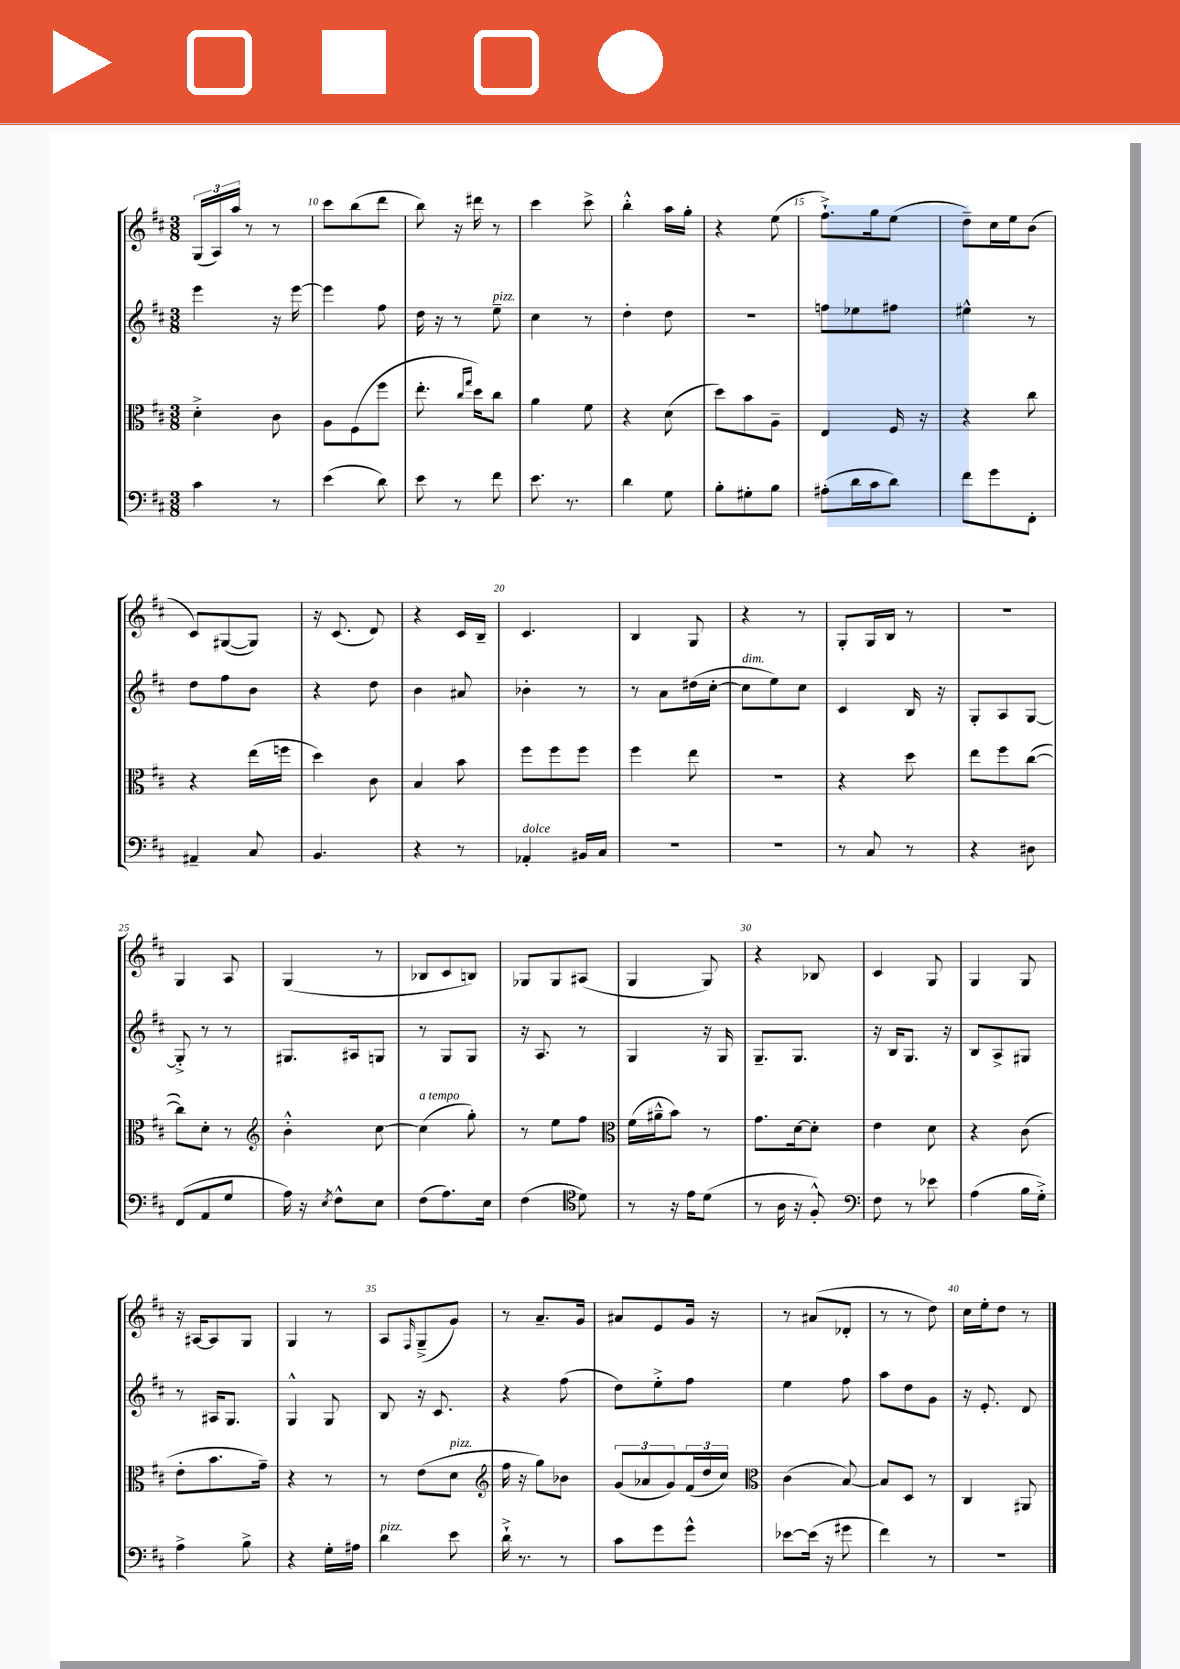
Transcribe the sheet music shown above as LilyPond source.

<<
\new StaffGroup <<
\new Staff = "s0" {
    \clef treble \key d \major \numericTimeSignature \time 3/8
    \tuplet 3/2 { g16( a16) a''16 } r8 r8 |
    cis'''8 b''8( d'''8 |
    b''8) r16 dis'''16 r8 |
    cis'''4 cis'''8-> |
    b''4-.-^ a''16 g''16-. |
    r4 e''8( |
    fis''8.-!->) g''16 e''8( |
    d''8--) cis''16 e''16 b'8( |
    cis'8) gis8~( gis8) |
    r16 cis'8.( d'8) |
    r4 cis'16 b16-- |
    cis'4. |
    b4 g8 |
    r4 r8 |
    g8-. g16 b16 r8 |
    R4. |
    g4 a8 |
    g4( r8 |
    bes8 cis'8 b8) |
    ges8 ges8 ais8( |
    g4 g8) |
    r4 bes8 |
    cis'4 g8 |
    g4 g8 |
    r16 ais16~ ais8 g8 |
    g4 r8 |
    a8 \grace { fis16 } g8--->( g'8) |
    r8 a'8.-- g'16 |
    ais'8 e'8 g'16 r16 |
    r8 ais'8( des'8-. |
    r8 r8 d''8) |
    cis''16 e''16-. d''8 r8 \bar "|." |
}
\new Staff = "s1" {
    \clef treble \key d \major \numericTimeSignature \time 3/8
    e'''4 r16 e'''16~ |
    e'''4 fis''8 |
    d''16 r16 r8 e''8--^\markup { \italic "pizz." } |
    cis''4 r8 |
    d''4-. d''8 |
    R4. |
    f''8 ees''8 fis''8 |
    eis''4-^ r8 |
    d''8 fis''8 b'8 |
    r4 d''8 |
    b'4 ais'8 |
    bes'4-. r8 |
    r8 a'8 dis''16( cis''16~-. |
    cis''8^\markup { \italic "dim." } e''8) cis''8 |
    cis'4 b16 r16 |
    g8-. a8 g8~ |
    g8-.-> r8 r8 |
    gis8. ais16 g8 |
    r8 g8 g8 |
    r16 a8. r8 |
    g4 r16 g16 |
    g8.-- g8. |
    r16 b16 g8. r16 |
    b8 a8-> gis8 |
    r8 ais16 g8. |
    g4-^ g8 |
    b8 r16 cis'8. |
    r4 fis''8( |
    d''8) e''8-.-> fis''8 |
    e''4 fis''8 |
    a''8 d''8 g'8 |
    r16 e'8.-. d'8 \bar "|." |
}
\new Staff = "s2" {
    \clef alto \key d \major \numericTimeSignature \time 3/8
    d'4-.-> cis'8 |
    a8 fis8( fis''8 |
    e''8.-. \grace { cis''16 g''16 } d''16) cis''8 |
    a'4 fis'8 |
    r4 d'8( |
    d''8) b'8 a8-- |
    e4 fis16 r16 |
    r4 cis''8 |
    r4 e''16( f''16 |
    d''4) cis'8 |
    b4 b'8 |
    fis''8 fis''8 fis''8 |
    fis''4 e''8 |
    R4. |
    r4 d''8 |
    e''8 fis''8 cis''8~( |
    cis''8) d'8-. r8 |
    \clef treble b'4-.-^ cis''8~ |
    cis''4^\markup { \italic "a tempo" }( g''8-.) |
    r8 e''8 fis''8 |
    \clef alto fis'16( ais'16---^ b'8) r8 |
    g'8. d'16~ d'8-. |
    e'4 d'8 |
    r4 cis'8( |
    e'8-. b'8. g'16--) |
    r4 r8 |
    r8 e'8( d'8^\markup { \italic "pizz." } |
    \clef treble fis''16 r16 g''8) bes'8 |
    \tuplet 3/2 { g'8( aes'8 g'8) } \tuplet 3/2 { fis'16( d''16 cis''16) } |
    \clef alto cis'4( b8~) |
    b8 d8 r8 |
    cis4 ais,8 \bar "|." |
}
\new Staff = "s3" {
    \clef bass \key d \major \numericTimeSignature \time 3/8
    cis'4 r8 |
    e'4( d'8) |
    e'8 r8 fis'8 |
    e'8. r8. |
    d'4 g8 |
    b8-. gis8-. b8 |
    ais8-.( d'16 cis'16 d'8) |
    fis'8 g'8 fis,8-. |
    ais,4-- cis8 |
    b,4. |
    r4 r8 |
    aes,4-.^\markup { \italic "dolce" } bis,16 cis16 |
    R4. |
    R4. |
    r8 cis8 r8 |
    r4 dis8 |
    fis,8( a,8 g8 |
    a16) r16 \acciaccatura { e8 } fis8-^ e8 |
    fis8( a8.) e16 |
    fis4( \clef tenor d'8) |
    r8 r16 e'16 d'8( |
    r8 a16 r16 fis8-.-^) |
    \clef bass fis8 r8 ees'8 |
    a4( b16 g16-.->) |
    a4-> b8-> |
    r4 g16-. ais16 |
    d'4^\markup { \italic "pizz." } e'8 |
    d'16-!-> r8. r8 |
    cis'8 g'8 g'8-^ |
    ees'8~ ees'16( r16 gis'8 |
    fis'4) r8 |
    R4. \bar "|." |
}
>>
>>
\layout { \context { \Score currentBarNumber = #9 \override BarNumber.break-visibility = ##(#f #t #t) barNumberVisibility = #(every-nth-bar-number-visible 5) } }
